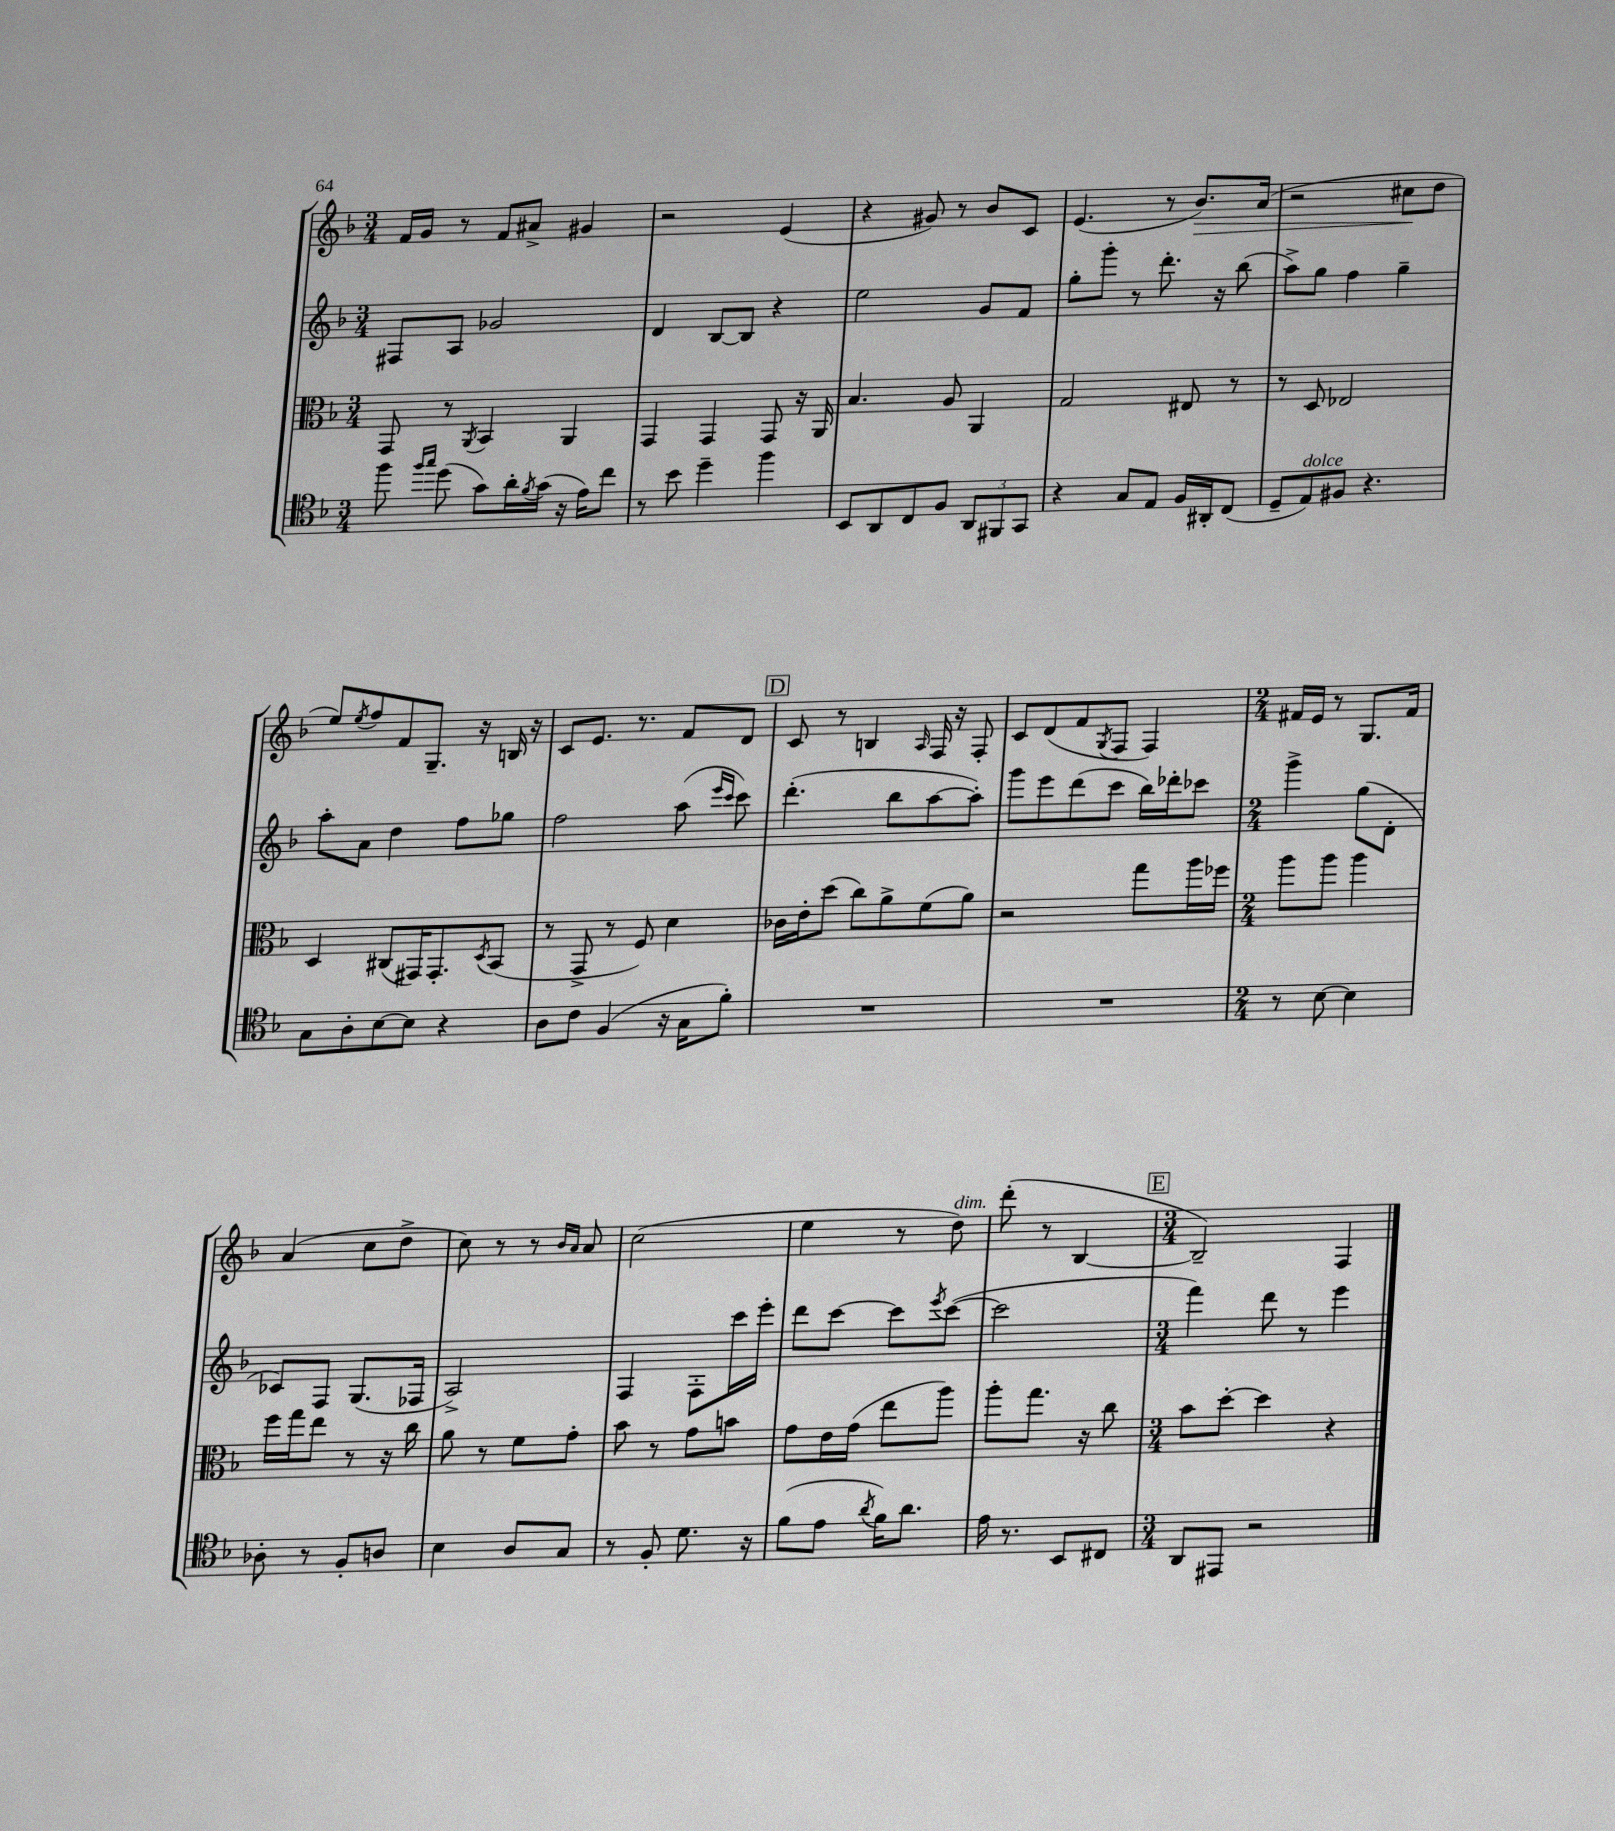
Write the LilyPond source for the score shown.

<<
\new StaffGroup <<
\new Staff = "s0" {
    \clef treble \key f \major \numericTimeSignature \time 3/4
    f'16 g'16 r8 f'8 ais'8-> gis'4 |
    r2 e'4( |
    r4 gis'8) r8 bes'8 c'8 |
    e'4.( r8 bes'8.\>) a'16( |
    r2 cis''8\! d''8 |
    e''8) \acciaccatura { e''8 } f''8 f'8 g8.-- r16 b16 r16 |
    c'8 e'8. r8. f'8 d'8 |
    \mark \markup { \box "D" } c'8 r8 b4 \grace { a16 } f16 r16 f8-. |
    c'8 d'8( f'8 \acciaccatura { g8 } f8 f4) |
    \numericTimeSignature \time 2/4 fis'16 e'16 r8 g8. fis'16 |
    a'4( c''8 d''8-> |
    c''8) r8 r8 \grace { bes'16 a'16 } a'8 |
    c''2( |
    e''4 r8 d''8^\markup { \italic "dim." }) |
    d'''8-.( r8 bes4~ |
    \mark \markup { \box "E" } \numericTimeSignature \time 3/4 bes2--) f4 \bar "|." |
}
\new Staff = "s1" {
    \clef treble \key f \major \numericTimeSignature \time 3/4
    fis8 a8 ges'2 |
    d'4 bes8~ bes8 r4 |
    e''2 g'8 f'8 |
    g''8-. g'''8-. r8 d'''8.-. r16 bes''8( |
    a''8->) g''8 f''4 g''4-- |
    a''8-. a'8 d''4 f''8 ges''8 |
    f''2 a''8( \grace { e'''16 c'''16 } c'''8) |
    \mark \markup { \box "D" } d'''4.-.( bes''8 a''8~ a''8-.) |
    g'''8 e'''8 d'''8( c'''8 bes''16) des'''16-. ces'''8 |
    \numericTimeSignature \time 2/4 g'''4-> g''8( d'8-. |
    ces'8) f8 g8.( fes16 |
    a2->) |
    f4 f8-. c'''16 e'''16-. |
    d'''8 c'''8~ c'''8 \acciaccatura { e'''8 } c'''8~( |
    c'''2 |
    \mark \markup { \box "E" } \numericTimeSignature \time 3/4 f'''4) d'''8 r8 e'''4 \bar "|." |
}
\new Staff = "s2" {
    \clef alto \key f \major \numericTimeSignature \time 3/4
    g,8 r8 \acciaccatura { a,8 } bes,4 a,4 |
    g,4 g,4 g,8 r16 a,16 |
    bes4. a8 a,4 |
    g2 eis8 r8 |
    r8 d8 ees2 |
    d4 cis8( gis,16) gis,8.-. \acciaccatura { d8 } bes,8( |
    r8 g,8-> r8 f8) d'4 |
    \mark \markup { \box "D" } ces'16 e'16-. d''8( c''8) a'8-> f'8( a'8) |
    r2 g''8 a''16 fes''16 |
    \numericTimeSignature \time 2/4 a''8 a''8 a''4 |
    f''16 g''16 e''8 r8 r16 c''16 |
    a'8 r8 f'8 g'8-. |
    bes'8 r8 g'8 b'8 |
    g'8 e'16 g'16( e''8 a''8) |
    a''8-. g''8. r16 c''8 |
    \mark \markup { \box "E" } \numericTimeSignature \time 3/4 bes'8 d''8~-. d''4 r4 \bar "|." |
}
\new Staff = "s3" {
    \clef tenor \key f \major \numericTimeSignature \time 3/4
    f''8 \grace { f''16 g''16 } d''8( g'8) a'16-. \acciaccatura { f'8 } g'16( r16 e'16) c''8 |
    r8 bes'8 d''4-- f''4 |
    bes,8 a,8 c8 f8 \tuplet 3/2 { a,8 fis,8 g,8 } |
    r4 g8 e8 f16 ais,16-. c8( |
    d8-- e8^\markup { \italic "dolce" }) fis8 r4. |
    g8 a8-. bes8~ bes8 r4 |
    a8 c'8 f4( r16 g16 f'8-.) |
    \mark \markup { \box "D" } R2. |
    R2. |
    \numericTimeSignature \time 2/4 r8 bes8~ bes4 |
    aes8-. r8 f8-. a8 |
    bes4 a8 g8 |
    r8 f8-. d'8. r16 |
    f'8( e'8 \acciaccatura { a'8 } f'16) a'8. |
    e'16 r8. bes,8 cis8 |
    \mark \markup { \box "E" } \numericTimeSignature \time 3/4 a,8 eis,8 r2 \bar "|." |
}
>>
>>
\layout { \context { \Score \remove "Bar_number_engraver" } }
